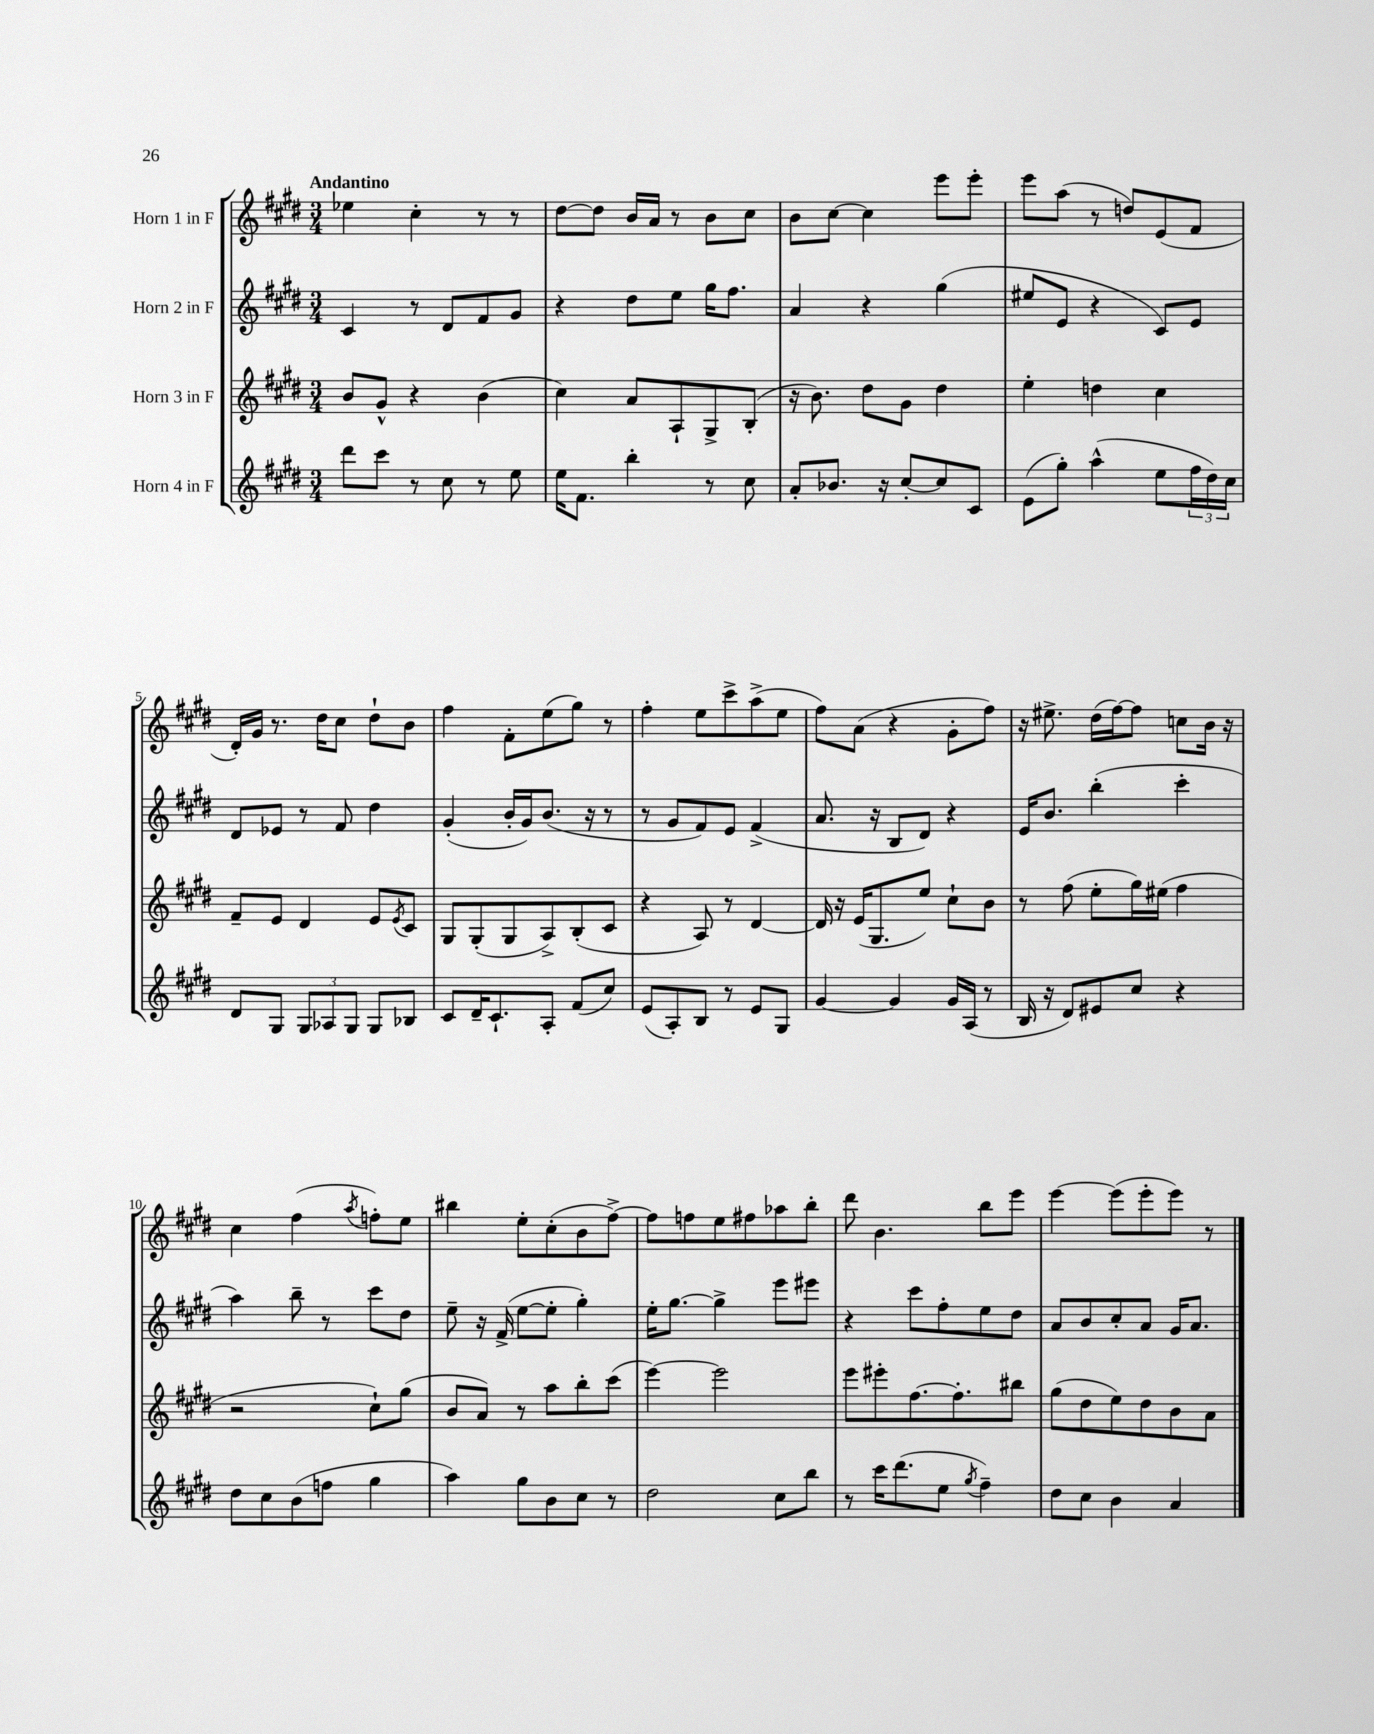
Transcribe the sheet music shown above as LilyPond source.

<<
\new StaffGroup <<
\new Staff = "s0" \with { instrumentName = "Horn 1 in F" } {
    \clef treble \key e \major \numericTimeSignature \time 3/4 \tempo "Andantino"
    ees''4 cis''4-. r8 r8 |
    dis''8~ dis''8 b'16 a'16 r8 b'8 cis''8 |
    b'8 cis''8~ cis''4 e'''8 e'''8-. |
    e'''8 a''8( r8 d''8) e'8( fis'8 |
    dis'16-.) gis'16 r8. dis''16 cis''8 dis''8-! b'8 |
    fis''4 fis'8-. e''8( gis''8) r8 |
    fis''4-. e''8 cis'''8-> a''8->( e''8 |
    fis''8) a'8( r4 gis'8-. fis''8) |
    r16 eis''8.-> dis''16( fis''16~) fis''8 c''8 b'16 r16 |
    cis''4 fis''4( \acciaccatura { a''8 } f''8-.) e''8 |
    bis''4 e''8-. cis''8-.( b'8 fis''8~->) |
    fis''8 f''8 e''8 fis''8 aes''8 b''8-. |
    dis'''8 b'4. b''8 e'''8 |
    e'''4~ e'''8( e'''8-. e'''8) r8 \bar "|." |
}
\new Staff = "s1" \with { instrumentName = "Horn 2 in F" } {
    \clef treble \key e \major \numericTimeSignature \time 3/4
    cis'4 r8 dis'8 fis'8 gis'8 |
    r4 dis''8 e''8 gis''16 fis''8. |
    a'4 r4 gis''4( |
    eis''8 e'8 r4 cis'8) e'8 |
    dis'8 ees'8 r8 fis'8 dis''4 |
    gis'4-.( b'16-. gis'16) b'8.( r16 r8 |
    r8 gis'8 fis'8) e'8 fis'4->( |
    a'8. r16 b8 dis'8) r4 |
    e'16 b'8. b''4-.( cis'''4-. |
    a''4) b''8-- r8 cis'''8 dis''8 |
    e''8-- r16 fis'16->( e''8~ e''8-. gis''4-.) |
    e''16-. gis''8.~ gis''4-> e'''8 eis'''8 |
    r4 cis'''8 fis''8-. e''8 dis''8 |
    a'8 b'8 cis''8-. a'8 gis'16 a'8. \bar "|." |
}
\new Staff = "s2" \with { instrumentName = "Horn 3 in F" } {
    \clef treble \key e \major \numericTimeSignature \time 3/4
    b'8 gis'8-^ r4 b'4( |
    cis''4) a'8 a8-! gis8-> b8-.( |
    r16 b'8.) dis''8 gis'8 dis''4 |
    e''4-. d''4 cis''4 |
    fis'8-- e'8 dis'4 e'8 \acciaccatura { e'8 } cis'8 |
    gis8 gis8-.( gis8 a8->) b8-.( cis'8 |
    r4 a8) r8 dis'4~ |
    dis'16 r16 e'16( gis8. e''8) cis''8-! b'8 |
    r8 fis''8( e''8-. gis''16) eis''16( fis''4 |
    r2 cis''8-!) gis''8( |
    b'8 a'8) r8 a''8 b''8-. cis'''8( |
    e'''4~) e'''2 |
    e'''8 eis'''8-. fis''8.~ fis''8.-. bis''8 |
    gis''8( dis''8 e''8) dis''8 b'8 a'8 \bar "|." |
}
\new Staff = "s3" \with { instrumentName = "Horn 4 in F" } {
    \clef treble \key e \major \numericTimeSignature \time 3/4
    dis'''8 cis'''8 r8 cis''8 r8 e''8 |
    e''16 fis'8. b''4-. r8 cis''8 |
    a'8-. bes'8. r16 cis''8~-. cis''8 cis'8 |
    e'8( gis''8-.) a''4-^( e''8 \tuplet 3/2 { fis''16 dis''16) cis''16 } |
    dis'8 gis8 \tuplet 3/2 { gis8 aes8 gis8 } gis8 bes8 |
    cis'8 dis'16-- cis'8.-! a8-. fis'8( cis''8) |
    e'8( a8-.) b8 r8 e'8 gis8 |
    gis'4~ gis'4 gis'16 a16( r8 |
    b16 r16 dis'8) eis'8 cis''8 r4 |
    dis''8 cis''8 b'8( f''8 gis''4 |
    a''4) gis''8 b'8 cis''8 r8 |
    dis''2 cis''8 b''8 |
    r8 cis'''16 dis'''8.( e''8 \acciaccatura { gis''8 } fis''4--) |
    dis''8 cis''8 b'4 a'4 \bar "|." |
}
>>
>>
